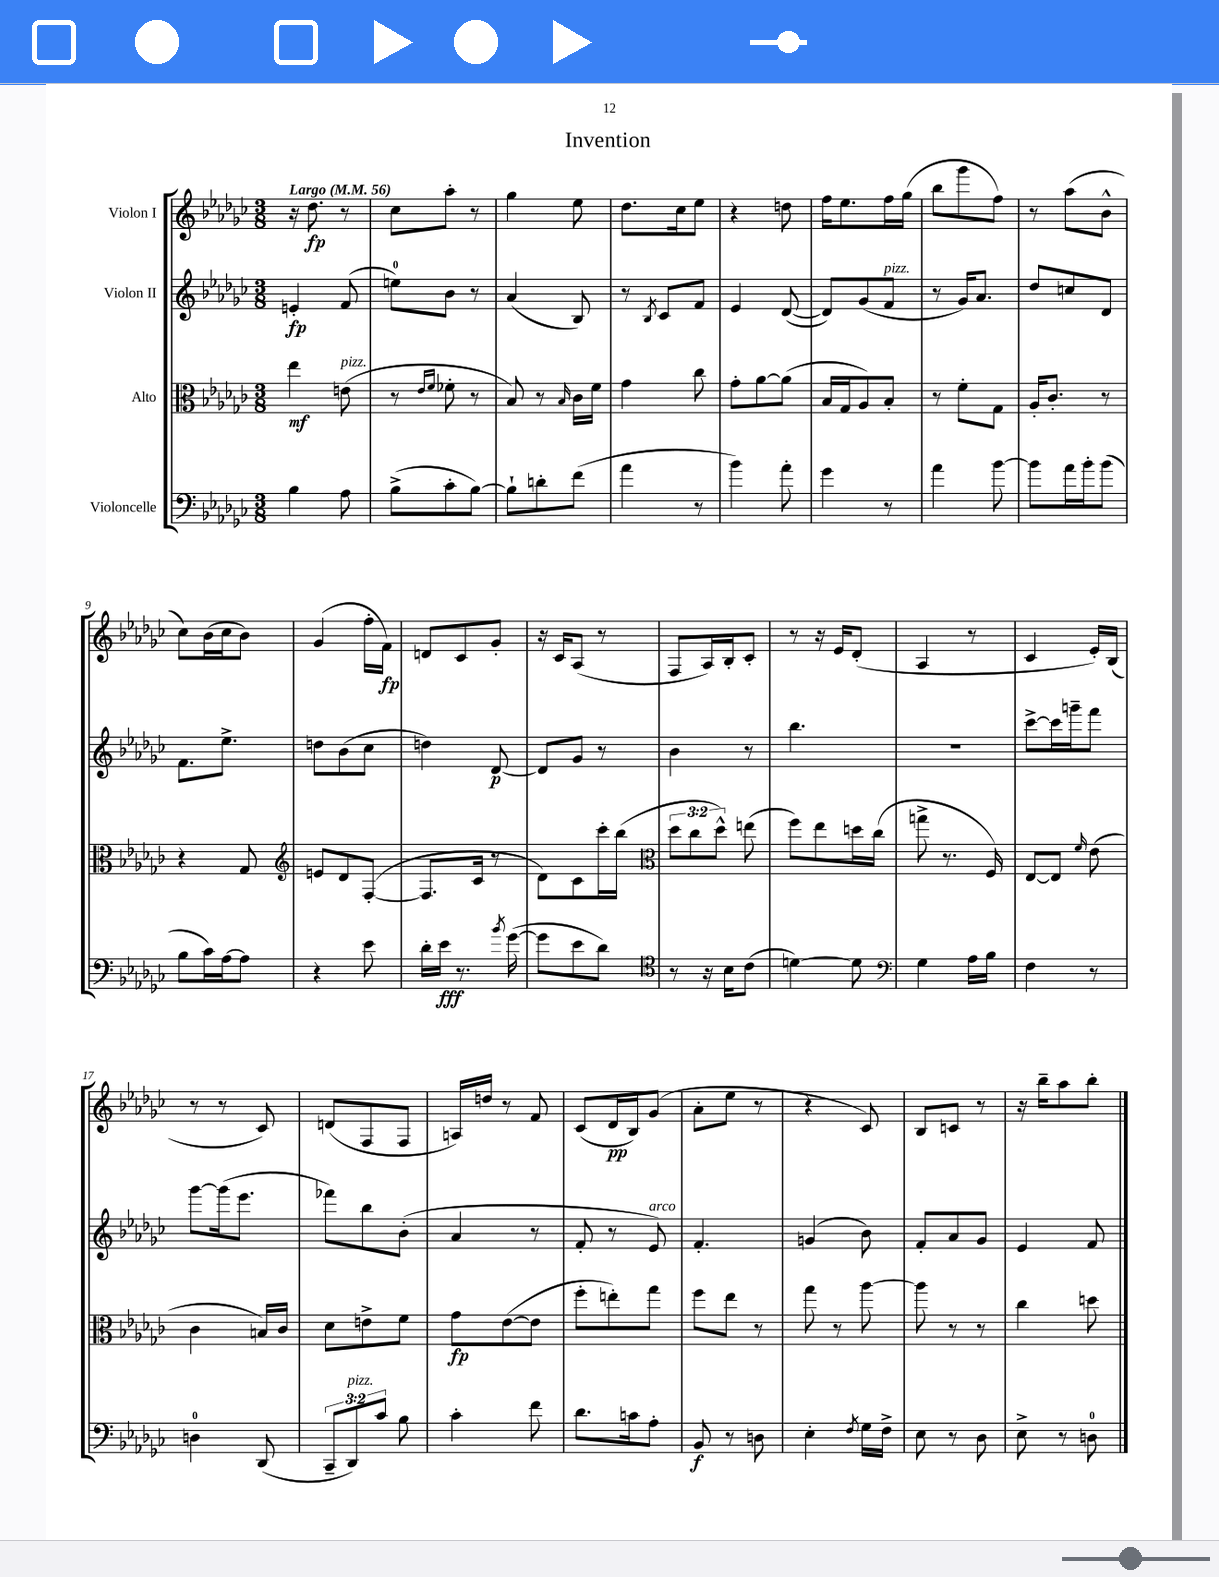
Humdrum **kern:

**kern	**dynam	**kern	**dynam	**kern	**dynam	**kern	**dynam
*part4	*part4	*part3	*part3	*part2	*part2	*part1	*part1
*staff4	*staff4	*staff3	*staff3	*staff2	*staff2	*staff1	*staff1
*I"Violoncelle	*	*I"Alto	*	*I"Violon II	*	*I"Violon I	*
*clefF4	*	*clefC3	*	*clefG2	*	*clefG2	*
*k[b-e-a-d-g-c-]	*	*k[b-e-a-d-g-c-]	*	*k[b-e-a-d-g-c-]	*	*k[b-e-a-d-g-c-]	*
*M3/8	*	*M3/8	*	*M3/8	*	*M3/8	*
*MM56	*	*MM56	*	*MM56	*	*MM56	*
=1	=1	=1	=1	=1	=1	=1	=1
!	!	!	!	!	!	!LO:TX:a:B:t=Largo	!
4B-\	.	4ee-\	mf	4en'/	fp	16r	.
.	.	.	.	.	.	8.dd-\	fp
!	!	!LO:TX:a:i:t=pizz.	!	!	!	!	!
8A-\	.	(8en\	.	(8f/	.	8r	.
=2	=2	=2	=2	=2	=2	=2	=2
(8B-^\L	.	8r	.	8een\L)	.	8cc-\L	.
.	.	16qqe-/LL	.	.	.	.	.
.	.	16qqf/JJ	.	.	.	.	.
8c-'\	.	8f-X'\	.	8b-\J	.	8aa-'\J	.
[8B-\J)	.	8r	.	8r	.	8r	.
=3	=3	=3	=3	=3	=3	=3	=3
8B-`\L]	.	8B-/)	.	(4a-/	.	4gg-\	.
8dn'\	.	8r	.	.	.	.	.
.	.	16qqB-/	.	.	.	.	.
(8f\J	.	16c-\LL	.	8B-/)	.	8ee-\	.
.	.	16f\JJ	.	.	.	.	.
=4	=4	=4	=4	=4	=4	=4	=4
4a-\	.	4g-\	.	8r	.	8.dd-\L	.
.	.	.	.	8qB-/	.	.	.
.	.	.	.	8c-/L	.	.	.
.	.	.	.	.	.	16cc-\k	.
8r	.	8cc-\	.	8f/J	.	8ee-\J	.
=5	=5	=5	=5	=5	=5	=5	=5
4b-\)	.	8g-'\L	.	4e-/	.	4r	.
.	.	[8a-\	.	.	.	.	.
8a-'\	.	(8a-\J]	.	([8d-/	.	8ddn\	.
=6	=6	=6	=6	=6	=6	=6	=6
4g-\	.	16B-/LL	.	8d-/L])	.	16ff\KL	.
.	.	16G-/J	.	.	.	8.ee-\	.
.	.	8A-/)	.	(8g-/	.	.	.
!	!	!	!	!LO:TX:a:i:t=pizz.	!	!	!
8r	.	8B-'/J	.	8f/J	.	16ff\L	.
.	.	.	.	.	.	(16gg-\JJ	.
=7	=7	=7	=7	=7	=7	=7	=7
4a-\	.	8r	.	8r	.	8bb-\L	.
.	.	8f'\L	.	16g-/KL)	.	8ggg-\	.
.	.	.	.	8.a-/J	.	.	.
[8b-\	.	8G-\J	.	.	.	8ff\J)	.
=8	=8	=8	=8	=8	=8	=8	=8
8b-\L]	.	16A-'/KL	.	8dd-/L	.	8r	.
.	.	8.c-'/J	.	.	.	.	.
16a-\L	.	.	.	8ccn/	.	(8aa-\L	.
16b-'\J	.	.	.	.	.	.	.
(8b-\J	.	8r	.	8d-/J	.	8b-^^\J	.
!!LO:LB:g=z
=9	=9	=9	=9	=9	=9	=9	=9
8B-\L	.	4r	.	8.f\L	.	8cc-\L)	.
16c-\L)	.	.	.	.	.	(16b-\L	.
[16A-\J	.	.	.	8.ee-^\J	.	16cc-\J	.
8A-\J]	.	8G-/	.	.	.	8b-\J)	.
=10	=10	=10	=10	=10	=10	=10	=10
*	*	*clefG2	*	*	*	*	*
4r	.	8en/L	.	8ddn\L	.	(4g-/	.
.	.	8d-/	.	(8b-\	.	.	.
8e-\	.	([8F'/J	.	8cc-\J	.	16ff'\LL	.
.	.	.	.	.	.	16f\JJ)	fp
=11	=11	=11	=11	=11	=11	=11	=11
16d-'\LL	.	8.F/L]	.	4ddn\)	.	8dn/L	.
16e-\JJ	fff	.	.	.	.	.	.
8.r	.	.	.	.	.	8c-/	.
.	.	16c-/Jk	.	.	.	.	.
.	.	8r	.	[8d-/	p	8g-'/J	.
8qb-/	.	.	.	.	.	.	.
([16g-\	.	.	.	.	.	.	.
=12	=12	=12	=12	=12	=12	=12	=12
8g-\L]	.	8d-\L)	.	8d-/L]	.	16r	.
.	.	.	.	.	.	16c-/KL	.
8e-\	.	8c-\	.	8g-/J	.	(8A-/J	.
8d-\J)	.	16ccc-'\L	.	8r	.	8r	.
.	.	(16bb-\JJ	.	.	.	.	.
=13	=13	=13	=13	=13	=13	=13	=13
*clefC4	*	*clefC3	*	*	*	*	*
8r	.	12dd-\L	.	4b-\	.	8F/L	.
.	.	12cc-\	.	.	.	.	.
16r	.	.	.	.	.	16A-/L)	.
.	.	12dd-^^\J)	.	.	.	.	.
16B-\KL	.	.	.	.	.	16B-'/J	.
(8c-\J	.	(8een\	.	8r	.	8c-'/J	.
=14	=14	=14	=14	=14	=14	=14	=14
[4dn\)	.	8ff\L)	.	4.bb-\	.	8r	.
.	.	8ee-\	.	.	.	16r	.
.	.	.	.	.	.	16e-/KL	.
8d\]	.	16ddn\L	.	.	.	(8d-'/J	.
.	.	(16cc-\JJ	.	.	.	.	.
=15	=15	=15	=15	=15	=15	=15	=15
*clefF4	*	*	*	*	*	*	*
4G-\	.	8ggn^\	.	4.r	.	4A-/	.
.	.	8.r	.	.	.	.	.
16A-\LL	.	.	.	.	.	8r	.
16B-\JJ	.	16F/)	.	.	.	.	.
=16	=16	=16	=16	=16	=16	=16	=16
4F\	.	[8E-/L	.	[8ccc-^\L	.	4c-/	.
.	.	8E-/J]	.	16ccc-\L]	.	.	.
.	.	.	.	16gggn~\J	.	.	.
.	.	16qqf/	.	.	.	.	.
8r	.	(8e-\	.	8fff\J	.	16e-'/LL)	.
.	.	.	.	.	.	(16B-/JJ	.
!!LO:LB:g=z
=17	=17	=17	=17	=17	=17	=17	=17
4Dn\	.	4c-\	.	[8ggg-\L	.	8r	.
.	.	.	.	(16ggg-\k]	.	8r	.
.	.	.	.	8.eee-\J	.	.	.
(8DD-/	.	16Bn/LL)	.	.	.	8c-/)	.
.	.	16c-/JJ	.	.	.	.	.
=18	=18	=18	=18	=18	=18	=18	=18
12CC-~/L	.	8d-\L	.	8fff-X\L)	.	(8dn/L	.
!LO:TX:a:i:t=pizz.	!	!	!	!	!	!	!
12DD-/)	.	.	.	.	.	.	.
.	.	8en^\	.	8bb-\	.	8F/	.
12c-/J	.	.	.	.	.	.	.
8B-\	.	8f\J	.	(8b-'\J	.	8F/J	.
=19	=19	=19	=19	=19	=19	=19	=19
4c-'\	.	8g-\L	fp	4a-/	.	16An/LL)	.
.	.	.	.	.	.	16ddn/JJ	.
.	.	([8e-\	.	.	.	8r	.
8f\	.	8e-\J]	.	8r	.	8f/	.
=20	=20	=20	=20	=20	=20	=20	=20
8.d-\L	.	8ff'\L	.	8f'/	.	(8c-/L	.
.	.	8een'\)	.	8r	.	16d-/L	pp
16cn\k	.	.	.	.	.	16B-/J)	.
!	!	!	!	!LO:TX:a:i:t=arco	!	!	!
8A-'\J	.	8gg-\J	.	8e-/)	.	(8g-/J	.
=21	=21	=21	=21	=21	=21	=21	=21
8BB-/	f	8ff\L	.	4.f'/	.	8a-'\L	.
8r	.	8ee-\J	.	.	.	8ee-\J	.
8Dn\	.	8r	.	.	.	8r	.
=22	=22	=22	=22	=22	=22	=22	=22
4E-'\	.	8gg-\	.	(4gn/	.	4r	.
.	.	8r	.	.	.	.	.
8qF/	.	.	.	.	.	.	.
16G-\LL	.	[8aa-\	.	8b-\)	.	8c-/)	.
16F^\JJ	.	.	.	.	.	.	.
=23	=23	=23	=23	=23	=23	=23	=23
8E-\	.	8aa-\]	.	8f'/L	.	8B-/L	.
8r	.	8r	.	8a-/	.	8cn/J	.
8D-\	.	8r	.	8g-/J	.	8r	.
=24	=24	=24	=24	=24	=24	=24	=24
8E-^\	.	4cc-\	.	4e-/	.	16r	.
.	.	.	.	.	.	16bb-~\KL	.
8r	.	.	.	.	.	8aa-\	.
8Dn\	.	8ddn\	.	8f/	.	8bb-'\J	.
==	==	==	==	==	==	==	==
*-	*-	*-	*-	*-	*-	*-	*-
